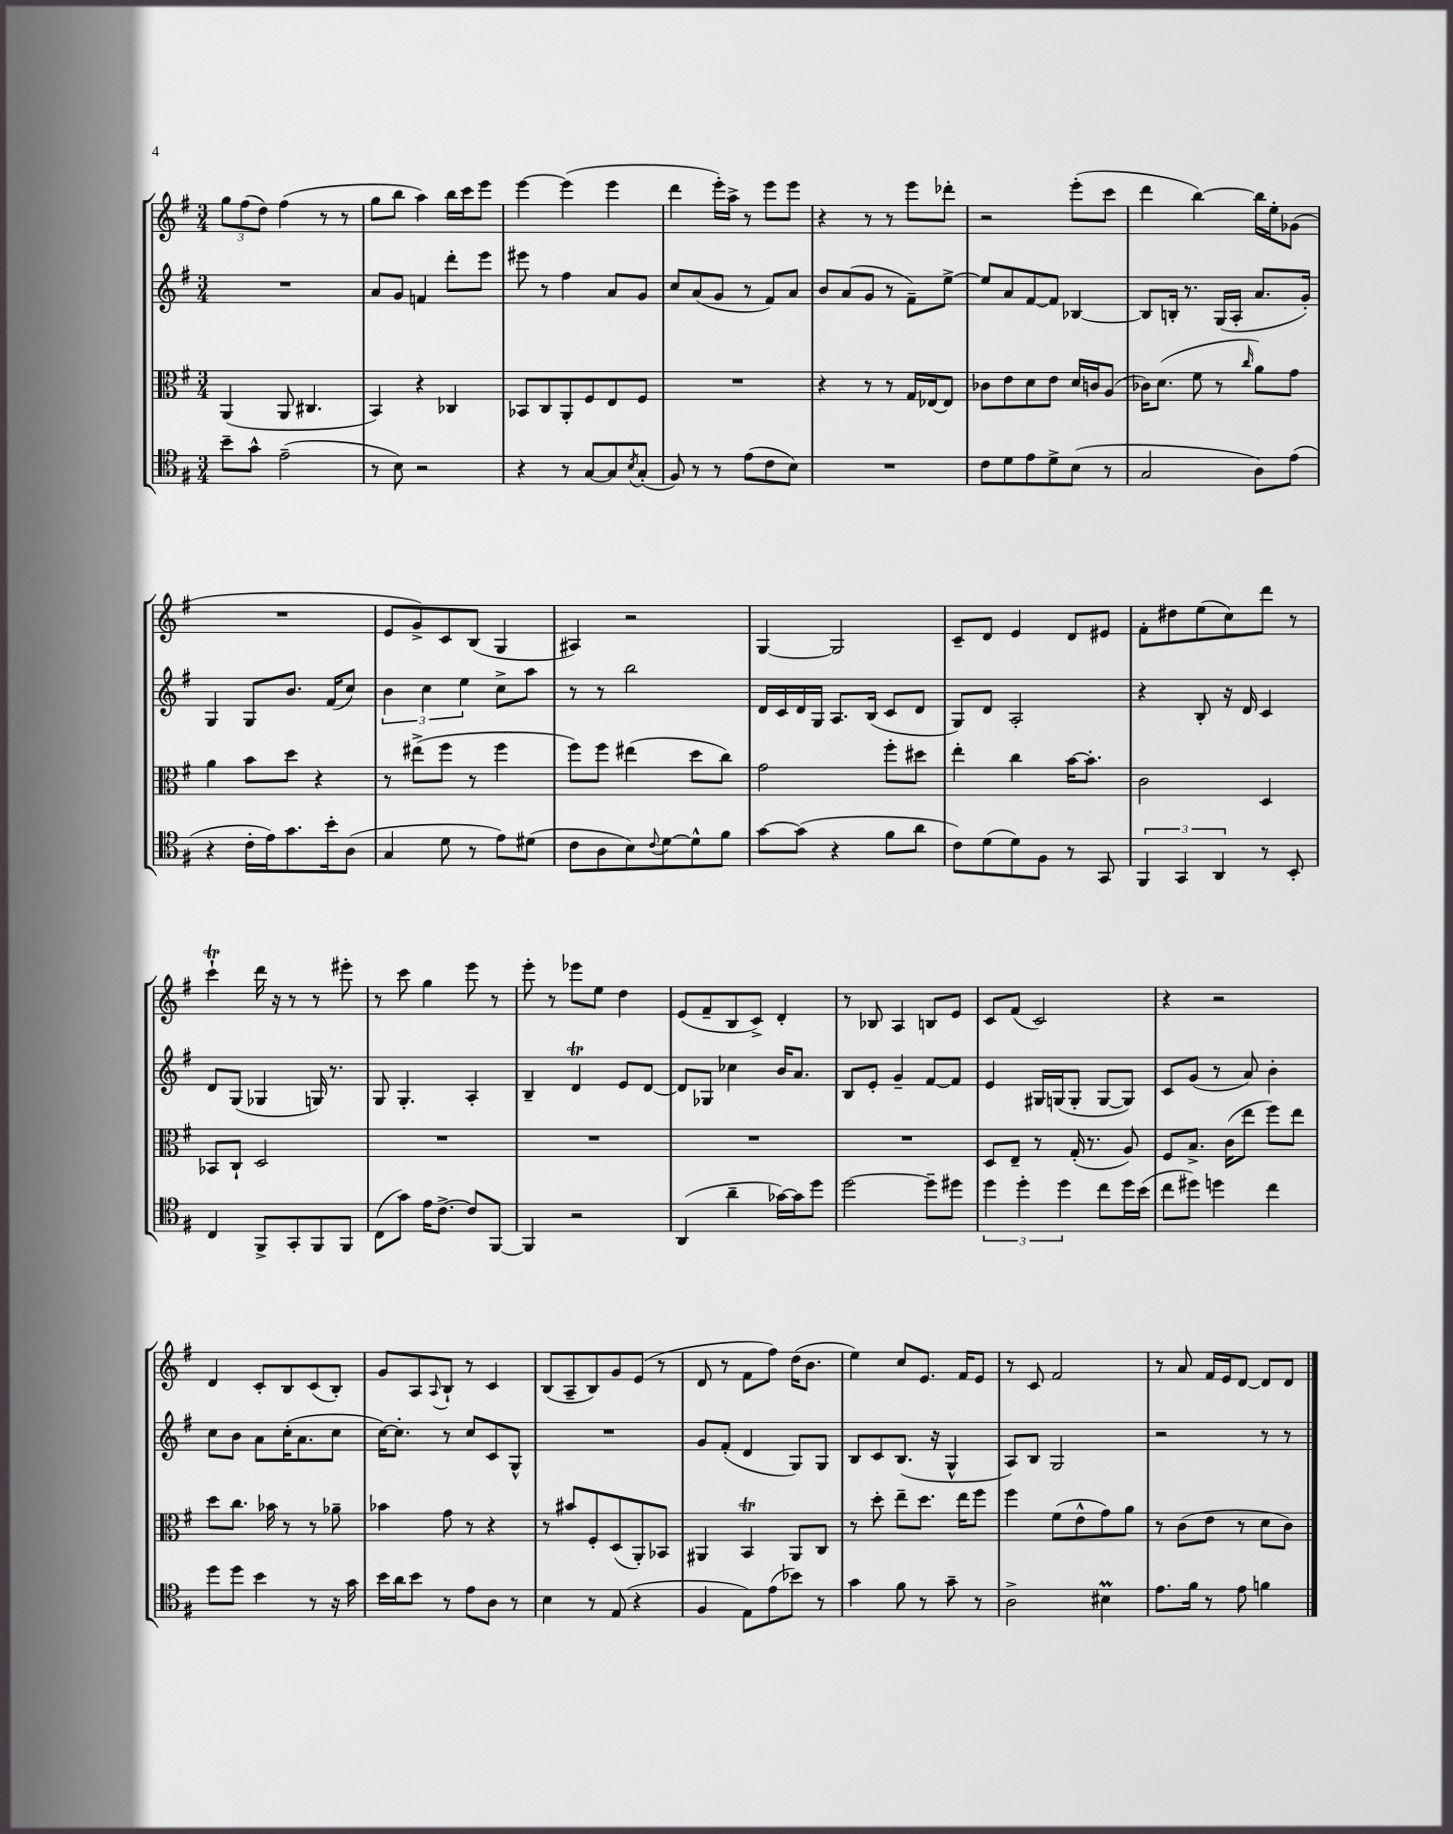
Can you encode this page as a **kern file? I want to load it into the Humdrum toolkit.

**kern	**kern	**kern	**kern
*staff4	*staff3	*staff2	*staff1
*clefC4	*clefC3	*clefG2	*clefG2
*k[f#]	*k[f#]	*k[f#]	*k[f#]
*M3/4	*M3/4	*M3/4	*M3/4
8b~	(4AA	2.r	12gg
.	.	.	(12ff#
8g^^	.	.	.
.	.	.	12dd)
(2e~	8AA	.	(4ff#
.	4.C#	.	.
.	.	.	8r
.	.	.	8r
=	=	=	=
8r	4BB)	8a	8gg
8B)	.	8g	8bb
2r	4r	4f	4aa)
.	4C-	8ddd'	16bb
.	.	.	16ccc
.	.	8eee	8eee
=	=	=	=
4r	8BB-	8eee#	[4eee
.	8C	8r	.
8r	8AA'	4ff#	(4eee]
[8G	8F#	.	.
8G]	8E	8a	4eee
8qB	.	.	.
(8G'	8F#	8g	.
=	=	=	=
8F#)	2.r	8cc	4ddd
8r	.	(8a	.
8r	.	8g	16eee')
.	.	.	16aa^
(8e	.	8r	8r
8c	.	8f#)	8eee
8B)	.	8a	8eee
=	=	=	=
2.r	4r	8b	4r
.	.	(8a	.
.	8r	8g	8r
.	8r	8r	8r
.	16G	8f#~)	8eee
.	[16E-	.	.
.	8E-]	[8ee^	8ddd-'
=	=	=	=
8c	8c-	8ee]	2r
8d	8e	8a	.
8e	8d	[8f#	.
8d^	8e	8f#]	.
(8B	16d	[4B-	(8eee'
.	16c	.	.
8r	(8A	.	8ccc
=	=	=	=
2G	16c-)	8B-]	4ddd
.	(8.d	.	.
.	.	16B'	.
.	.	8.r	.
.	8f#	.	[4bb)
.	8r	(16G	.
.	.	16A'	.
.	16qqcc	.	.
8A)	8a)	8.a	16bb]
.	.	.	16ee'
(8e	8g	.	(8g-
.	.	16g')	.
=	=	=	=
4r	4a	4G	2.r
16c'	8b	8G	.
16e)	.	.	.
8.g	8dd	8.b	.
.	4r	.	.
16b'	.	(16f#	.
(8A	.	8cc)	.
=	=	=	=
4G	8r	6b	8e
.	(8ee#^	.	8g^)
.	.	6cc	.
8d	8ff#	.	8c
.	.	6ee	.
8r	8r	.	(8B
8e)	4ff#	8cc^	4G
(8d#	.	8aa	.
=	=	=	=
8c	8ff#)	8r	4A#)
8A	8ff#	8r	.
8B)	(4ee#	2bb	2r
8qqc	.	.	.
[8d	.	.	.
8d^^]	8dd	.	.
8f#	8cc)	.	.
=	=	=	=
[8g	2g	16d	[4G
.	.	16c	.
(8g]	.	16d	.
.	.	16G	.
4r	.	8.A	2G]
.	.	(16B	.
8f#	8ff#'	8c	.
8a	8dd#	8d	.
=	=	=	=
8c)	4ee'	8G)	8c~
(8d	.	8d	8d
8d)	4cc	2A'	4e
8F#	.	.	.
8r	[16b	.	8d
.	8.b']	.	.
8GG	.	.	8e#
=	=	=	=
6FF#	2c	4r	8f#'
.	.	.	8dd#
6GG	.	.	.
.	.	8B'	(8ee
6AA	.	.	.
.	.	16r	8cc)
.	.	16d	.
8r	4D	4c	8ddd
8BB'	.	.	8r
=	=	=	=
4C	8BB-	8d	4ccc`
.	8C`	(8G	.
8FF#^	2D	4G-	16ddd
.	.	.	16r
8GG'	.	.	8r
8FF#	.	16G)	8r
.	.	8.r	.
8FF#	.	.	8eee#'
=	=	=	=
(8C	2.r	8G	8r
8g)	.	4.G'	8ccc
16e	.	.	4gg
[8.c^	.	.	.
8c]	.	4A'	8eee
[8FF#	.	.	8r
=	=	=	=
4FF#]	2.r	4B~	8eee'
.	.	.	8r
2r	.	4d	8eee-
.	.	.	8ee
.	.	8e	4dd
.	.	[8d	.
=	=	=	=
(4AA	2.r	8d]	(8e
.	.	8G-	8f#~
4a~	.	4cc-	8B
.	.	.	8c^)
[16g-)	.	16b	4d'
16g-]	.	8.a	.
8dd	.	.	.
=	=	=	=
[2dd	2.r	8B	8r
.	.	8e'	8B-
.	.	4g~	4A
8dd~]	.	[8f#	8B
8dd#	.	8f#]	8e
=	=	=	=
6dd	8D	4e	8c
.	8E~	.	(8f#
6dd'	.	.	.
.	8r	16G#	2c)
.	.	(16G	.
6dd	.	.	.
.	(16G'	8G'	.
.	8.r	.	.
8cc	.	[8G	.
16dd	8A)	8G])	.
(16b	.	.	.
=	=	=	=
8cc	8F#	8c	4r
8dd#)	8.B^	(8g	.
4dd	.	8r	2r
.	(16c	.	.
.	8ee	8a)	.
4cc	8ff#)	4b'	.
.	8ee	.	.
=	=	=	=
8dd	8dd	8cc	4d
8dd	8.cc	8b	.
4b	.	8a	8c'
.	16b-	.	.
.	8r	(16cc'	8B
.	.	8.a	.
8r	8r	.	(8c
16r	8a-~	8cc	8B')
16g	.	.	.
=	=	=	=
16b	4b-	[16cc)	8g
16a	.	8.cc']	.
8b	.	.	8A
.	.	.	8qqA
8r	8g	8r	8B`
8e	8r	8cc	8r
8A	4r	8c	4c
8r	.	8G^^	.
=	=	=	=
4B	8r	2.r	(8B
.	8b#	.	8A~
8r	8F#'	.	8B)
(8E	(8D	.	8g
4r	8AA')	.	(8e
.	8BB-	.	8r
=	=	=	=
4F#	4AA#	8g	8d
.	.	(8f#'	8r
8E)	4BB	4d	8f#
(8e	.	.	8ff#)
8b-)	8AA#	8G)	(16dd
.	.	.	8.b
8r	8C	8G	.
=	=	=	=
4g	8r	8B	4ee)
.	8dd'	8c	.
8f#	8ee~	(8.B	8cc
8r	8.dd	.	8.e
.	.	16r	.
8g~	.	4G^^	.
.	16ee	.	16f#
8r	8ff#	.	8e
=	=	=	=
2A^	4ff#	8A)	8r
.	.	8B	8c
.	(8f#	2G	2f#
.	8e^^	.	.
4B#	8g)	.	.
.	8a	.	.
=	=	=	=
8.e	8r	2r	8r
.	(8c	.	8a
16f#	.	.	.
8r	8e	.	16f#
.	.	.	16e
8e	8r	.	[8d
4f	8d	8r	8d]
.	8c)	8r	8d
==	==	==	==
*-	*-	*-	*-
